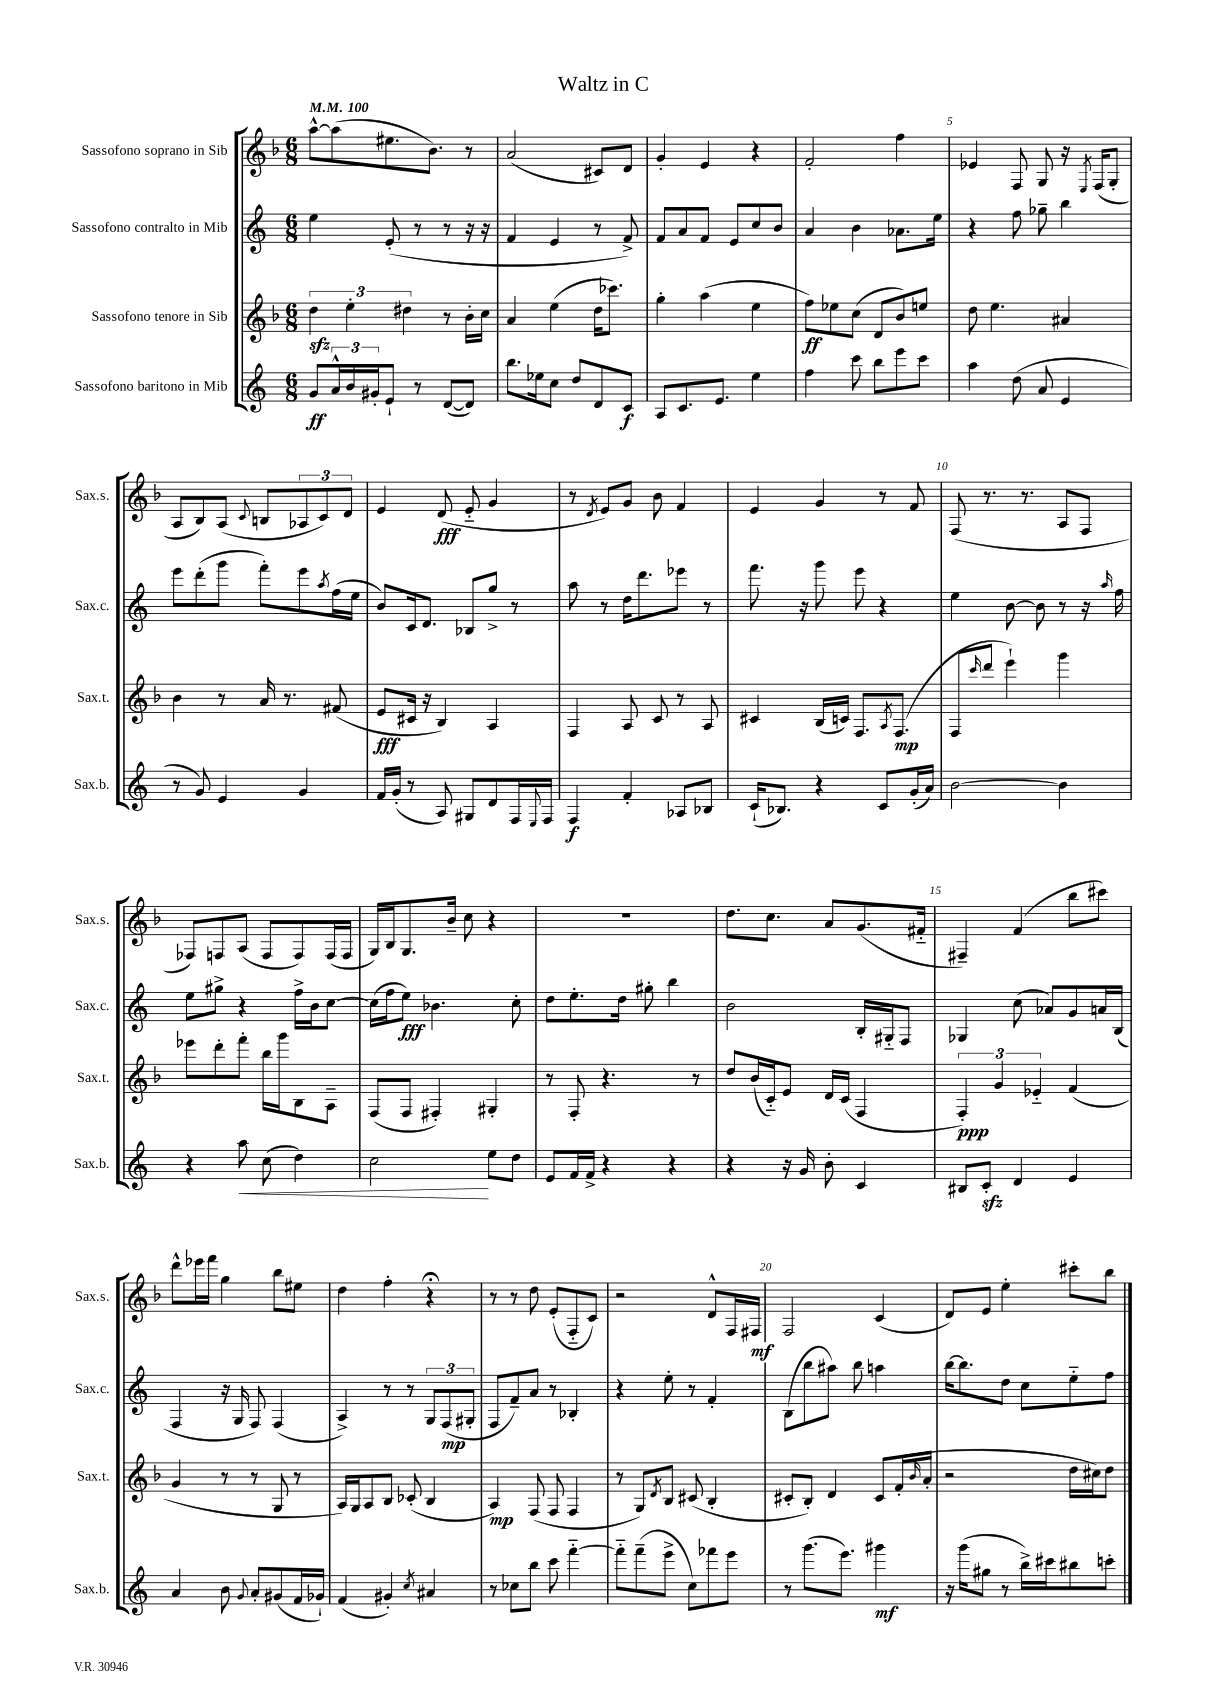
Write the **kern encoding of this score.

**kern	**kern	**kern	**kern
*staff4	*staff3	*staff2	*staff1
*clefG2	*clefG2	*clefG2	*clefG2
*k[]	*k[b-]	*k[]	*k[b-]
*M6/8	*M6/8	*M6/8	*M6/8
*MM100	*MM100	*MM100	*MM100
8g	6dd	4ee	[8aa^^
24a^^	.	.	(8aa]
24b	6ee'	.	.
24g#'	.	.	.
8e`	.	(8e'	8.ee#
.	6dd#	.	.
8r	.	8r	.
.	.	.	8.b-)
([8d	8r	8r	.
8d])	16b-'	16r	8r
.	16cc	16r	.
=	=	=	=
8.bb	4a	4f	(2a
16ee-	.	.	.
8cc	(4ee	4e	.
8dd	.	.	.
8d	16dd	8r	8c#)
.	8.ccc-)	.	.
8c	.	8f^)	8d
=	=	=	=
8A	4gg'	8f	4g'
8.c	.	8a	.
.	(4aa	8f	4e
8.e	.	.	.
.	.	8e	.
4ee	4ee	8cc	4r
.	.	8b	.
=	=	=	=
4ff	8ff)	4a	2f'
.	8ee-	.	.
8ccc	(8cc	4b	.
8bb	8d	.	.
8eee	8b-)	8.a-	4ff
8ccc	8ee	.	.
.	.	16ee	.
=	=	=	=
4aa	8dd	4r	4e-
.	4.ee	.	.
(8dd	.	8ff	8F
8a	.	8gg-~	8G
4e	4a#	4bb	16r
.	.	.	8qE
.	.	.	(16F
.	.	.	8G'
=	=	=	=
8r	4b-	8eee	8A
8g)	.	(8ddd'	8B-)
4e	8r	8ggg	(8A
.	.	.	8qqc
.	16a	8fff')	8B
.	8.r	.	.
4g	.	8eee	12A-
.	.	.	12c)
.	.	8qaa	.
.	(8f#	(16ff	.
.	.	.	12d
.	.	16ee	.
=	=	=	=
16f	8e	8b)	4e
(16g'	.	.	.
8r	16c#	16c	.
.	16r	8.d	.
8A)	4B-)	.	(8d
8G#	.	8B-	8e'~
8d	4A	8gg^	4g
16F	.	8r	.
8qqE	.	.	.
16F	.	.	.
=	=	=	=
4F	4F	8aa	8r
.	.	.	8qd
.	.	8r	8e)
4f'	8A	16dd	8g
.	.	8.ddd	.
.	8c	.	8b-
8A-	8r	8eee-	4f
8B-	8A	8r	.
=	=	=	=
(16c`	4c#	8.fff	4e
8.B-)	.	.	.
.	.	16r	.
4r	(16B-	8ggg	4g
.	16c)	.	.
.	8.F	8eee	.
8c	.	4r	8r
.	8qA	.	.
.	(8.F	.	.
(16g'	.	.	8f
16a)	.	.	.
=	=	=	=
[2b	8F	4ee	(8F
.	16qqccc	.	.
.	8ddd	.	8.r
.	4eee`)	[8b	.
.	.	.	8.r
.	.	8b]	.
4b]	4ggg	8r	8A
.	.	16r	8F
.	.	16qqaa	.
.	.	16ff	.
=	=	=	=
4r	8eee-	8ee	8F-)
.	8ddd'	8gg#^	8F
8aa	8fff'	4r	(8A
(8cc	16bb-	.	8F
.	16ggg	.	.
4dd)	8B-	16ff^	8F)
.	.	16b	.
.	8A~	[8cc	(16F
.	.	.	16F
=	=	=	=
2cc	(8F	(16cc]	16G)
.	.	16ff	16B-
.	8F	8ee)	8.G
.	4F#')	4.b-	.
.	.	.	16b-~
.	.	.	8cc
8ee	4G#'	.	4r
8dd	.	8cc'	.
=	=	=	=
8e	8r	8dd	2.r
16f	8F'	8.ee'	.
16f^	.	.	.
4r	4.r	.	.
.	.	16dd	.
.	.	8gg#'	.
4r	.	4bb	.
.	8r	.	.
=	=	=	=
4r	8dd	2b	8.dd
.	(16b-	.	.
.	16c'~)	.	8.cc
16r	8e	.	.
16g	.	.	.
8b'	16d	.	8a
.	(16c	.	.
4c	4F	16B'	(8.g
.	.	16G#'~	.
.	.	8F	.
.	.	.	16f#'~
=	=	=	=
8B#	6F')	4G-	4F#~)
8c'	.	.	.
.	6g	.	.
4d	.	(8cc	(4f
.	6e-'~	.	.
.	.	8a-)	.
4e	(4f	8g	8bb-
.	.	16a	8ccc#)
.	.	(16B	.
=	=	=	=
4a	4g	4F	8ddd^^
.	.	.	16eee-
.	.	.	16fff
8b	8r	16r	4gg
.	.	16G	.
8qqg	.	.	.
8a'	8r	8F)	.
(8g#	8G	(4F	8bb-
16f	8r	.	8ee#
16g-`)	.	.	.
=	=	=	=
(4f	16A)	4A^)	4dd
.	16G	.	.
.	8A	.	.
4g#')	8B-	8r	4ff'
.	(8c-'	8r	.
8qcc	.	.	.
4a#	4B-	12G	4r;
.	.	(12F	.
.	.	12G#'	.
=	=	=	=
8r	4A)	8F	8r
8cc-	.	8f~)	8r
8bb	(8F	8a	8dd
8ccc	8F	8r	(8e'
[4fff'~	4F	4B-'	8F'~
.	.	.	8c)
=	=	=	=
8fff'~]	8r	4r	2r
(8fff~	8G)	.	.
.	8qd	.	.
8eee^	8B-	8ee'	.
8cc)	(8c#	8r	.
8fff-	4B-'	4f'	8d^^
8eee	.	.	16F
.	.	.	16F#
=	=	=	=
8r	8c#'	(8B	2F
(8.ggg	8B-')	8bb	.
.	4d	8aa#)	.
8.eee)	.	.	.
.	.	8bb	.
4ggg#	8c#	4aa	(4c
.	(16f'	.	.
.	16qqb-	.	.
.	16a'	.	.
=	=	=	=
16r	2r	[16bb	8d)
(16ggg	.	8.bb]	.
8gg#	.	.	8e
8r	.	8dd	4ee'
16bb^)	.	8cc	.
16ccc#	.	.	.
8bb#	16dd	8ee'~	8ccc#'
.	16cc#)	.	.
8ccc'	8dd	8ff	8bb-
==	==	==	==
*-	*-	*-	*-
